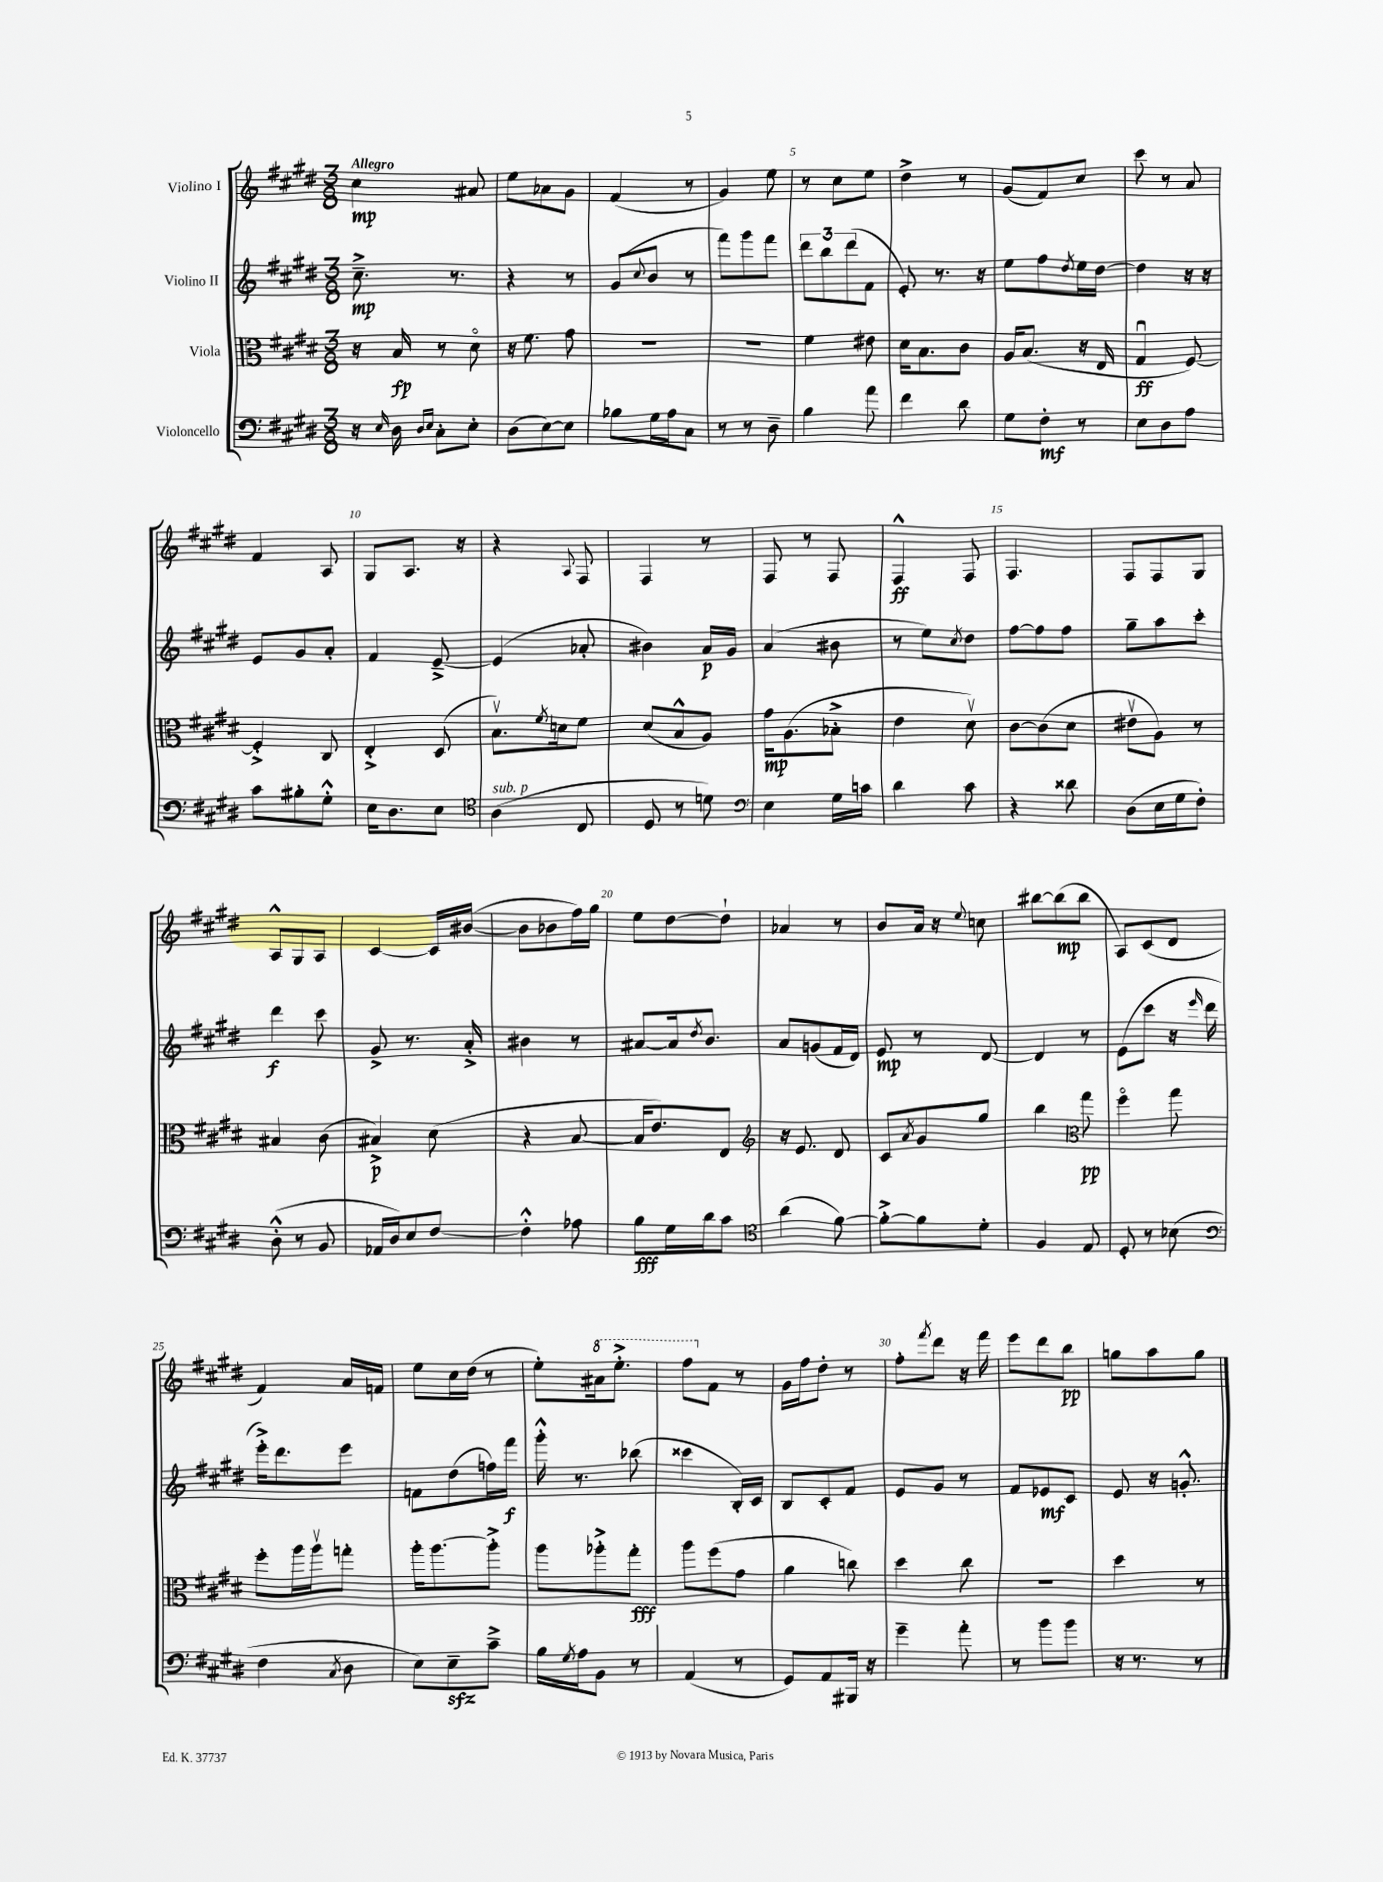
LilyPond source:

<<
\new StaffGroup <<
\new Staff = "s0" \with { instrumentName = "Violino I" } {
    \clef treble \key e \major \numericTimeSignature \time 3/8 \tempo "Allegro"
    cis''4\mp ais'8 |
    e''8 aes'8 gis'8 |
    fis'4( r8 |
    gis'4) e''8 |
    r8 cis''8 e''8 |
    dis''4-> r8 |
    gis'8( fis'8) cis''8 |
    cis'''8 r8 a'8 |
    fis'4 a8 |
    gis8 a8. r16 |
    r4 \appoggiatura { a8 } fis8 |
    fis4 r8 |
    fis8 r8 fis8 |
    fis4-^\ff fis8 |
    fis4. |
    fis8 fis8 gis8 |
    a8-^ gis8 a8 |
    cis'4~ cis'16 bis'16~( |
    bis'8 bes'8 fis''16) gis''16 |
    e''8 dis''8~ dis''8-! |
    aes'4 r8 |
    b'8 a'16 r16 \appoggiatura { e''8 } c''8 |
    bis''8~ bis''8\mp( bis''8 |
    a8) cis'8( dis'8 |
    fis'4) a'16 f'16 |
    e''8 cis''16 dis''16( r8 |
    e''8-.) \ottava #1 ais''16 e'''8.-.-> |
    fis'''8 \ottava #0 fis'8 r8 |
    gis'16 fis''16 dis''8-. r8 |
    fis''8-. \acciaccatura { fis'''8 } dis'''8 r16 fis'''16 |
    e'''8 dis'''8 b''8\pp |
    g''8 a''8 g''8 \bar "|." |
}
\new Staff = "s1" \with { instrumentName = "Violino II" } {
    \clef treble \key e \major \numericTimeSignature \time 3/8
    cis''8.--->\mp r8. |
    r4 r8 |
    gis'8( \appoggiatura { cis''8 } b'8 r8 |
    fis'''8) gis'''8 fis'''8 |
    \tuplet 3/2 { dis'''8 b''8 dis'''8( } fis'8 |
    e'8-.) r8. r16 |
    e''8 fis''8 \acciaccatura { dis''8 } e''16 dis''16~ |
    dis''4 r16 r16 |
    e'8 gis'8 a'8-. |
    fis'4 e'8~---> |
    e'4( aes'8-. |
    bis'4) a'16\p gis'16 |
    a'4( bis'8 |
    r8 e''8) \acciaccatura { cis''8 } dis''8 |
    fis''8~ fis''8 fis''8 |
    gis''8-- a''8 cis'''8-. |
    dis'''4\f cis'''8 |
    gis'8-> r8. a'16-.-> |
    bis'4 r8 |
    ais'8~ ais'16 \acciaccatura { dis''8 } b'8. |
    a'8 g'8( fis'16 dis'16) |
    e'8\mp r8 dis'8~ |
    dis'4 r8 |
    e'8( cis'''8 r16 \grace { e'''16 } dis'''16 |
    e'''16-.->) dis'''8. e'''8 |
    f'8 dis''8( f''16) fis'''16\f |
    gis'''16-.-^ r8. bes''8( |
    cisis'''4 b16-.) cis'16 |
    b8 cis'8-. fis'8 |
    e'8 gis'8 r8 |
    fis'8 ees'8\mf cis'8 |
    e'8 r16 g'8.-.-^ \bar "|." |
}
\new Staff = "s2" \with { instrumentName = "Viola" } {
    \clef alto \key e \major \numericTimeSignature \time 3/8
    r16 b16\fp r8 dis'8\flageolet |
    r16 fis'8. gis'8 |
    R4. |
    R4. |
    fis'4 eis'8 |
    dis'16 b8. cis'8 |
    a16 b8.( r16 e16 |
    gis4\downbow\ff fis8~) |
    fis4-.-> cis8 |
    e4-.-> dis8( |
    b8.\upbow) \acciaccatura { fis'8 } d'16 fis'8 |
    dis'8( b8-^ a8) |
    gis'16\mp a8.( bes8-.-> |
    e'4 dis'8\upbow) |
    cis'8~ cis'8( dis'8 |
    eis'8\upbow a8) r8 |
    bis4 cis'8( |
    bis4->\p) dis'8( |
    r4 b8~ |
    b16 e'8.) e8 |
    \clef treble r16 e'8. dis'8 |
    cis'8 \acciaccatura { a'8 } gis'8 gis''8 |
    b''4 \clef alto gis''8\pp |
    fis''4\flageolet gis''8 |
    fis''8-. a''16 a''16\upbow g''8-. |
    a''16-. a''8.~ a''8-.-> |
    a''8 aes''8-.-> gis''8-.\fff |
    a''8 fis''8( gis'8 |
    a'4 c''8) |
    dis''4 cis''8 |
    R4. |
    dis''4 r8 \bar "|." |
}
\new Staff = "s3" \with { instrumentName = "Violoncello" } {
    \clef bass \key e \major \numericTimeSignature \time 3/8
    r16 \grace { e16 } dis16 \grace { dis16 e16 } cis8-. e8-. |
    dis8( e8~) e8 |
    bes8 gis16 a16 cis8 |
    r8 r8 dis8-- |
    b4 a'8 |
    fis'4 dis'8 |
    gis8 fis8-.\mf r8 |
    e8 dis8 a8 |
    cis'8 bis8-. gis8-.-^ |
    e16 dis8. e8 |
    \clef tenor a4^\markup { \italic "sub. p" }( cis8 |
    dis8 r8 d'8) |
    \clef bass e4 gis16 c'16 |
    dis'4 cis'8 |
    r4 disis'8 |
    dis8( e16 gis16 fis8-.) |
    dis8-.-^( r8 b,8 |
    aes,16 dis16) e8 fis8~ |
    fis4-.-^ aes8 |
    b8\fff gis16 dis'16 cis'8 |
    \clef tenor a'4( fis'8~) |
    fis'8~-.-> fis'8 dis'8-. |
    fis4 e8 |
    dis8-. r8 bes8( |
    \clef bass fis4 \acciaccatura { cis8 } dis8 |
    e8) e8--\sfz cis'8---> |
    b16 \acciaccatura { gis8 } a16 b,8 r8 |
    a,4( r8 |
    gis,8) a,8 bis,,16 r16 |
    gis'4-- a'8-. |
    r8 b'8 b'8 |
    r16 r8. r8 \bar "|." |
}
>>
>>
\layout { \context { \Score \override BarNumber.break-visibility = ##(#f #t #t) barNumberVisibility = #(every-nth-bar-number-visible 5) } }
